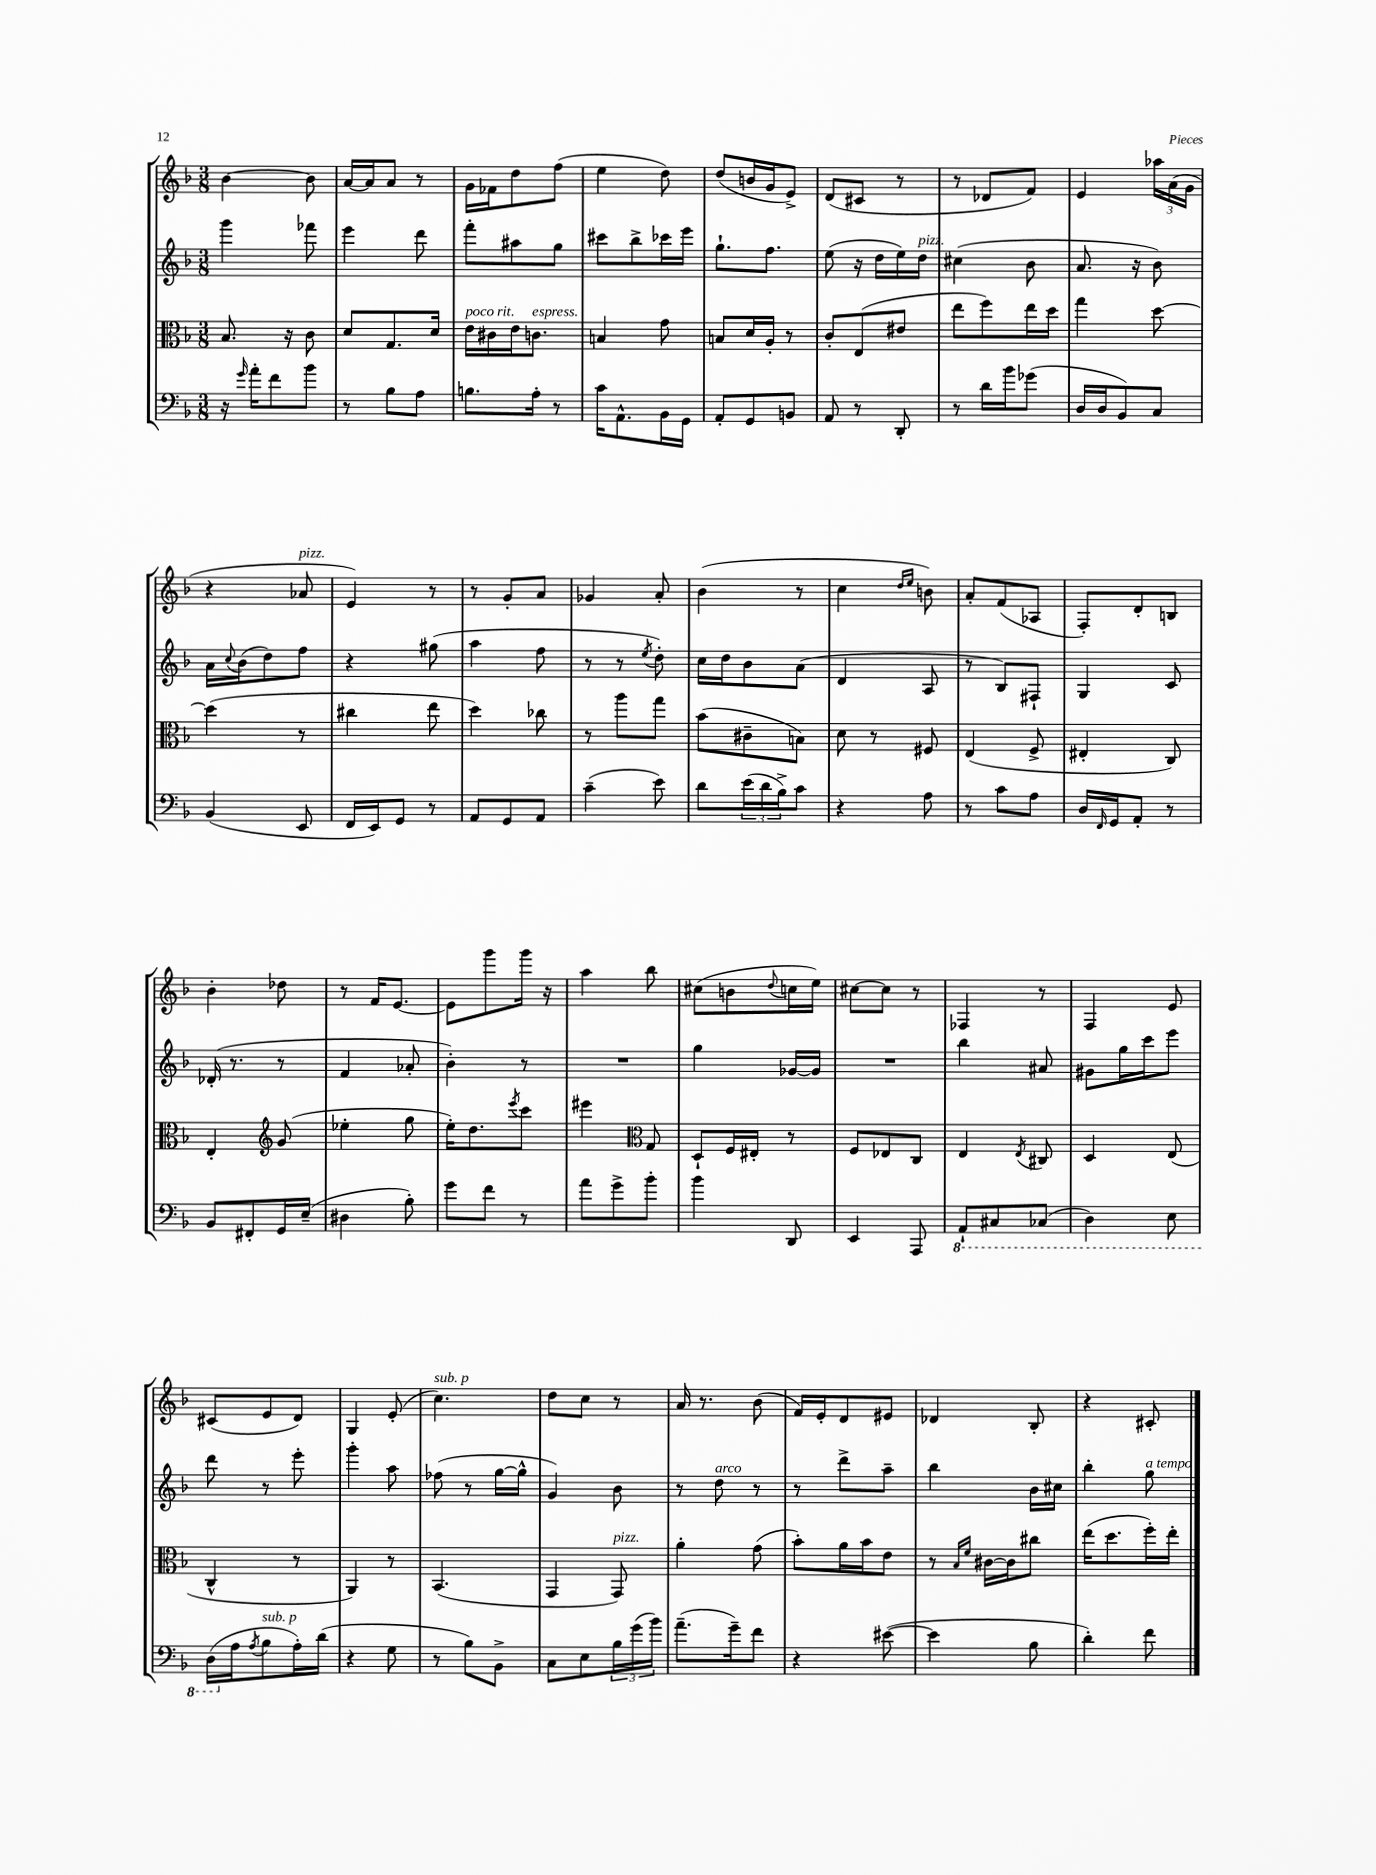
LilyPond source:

<<
\new StaffGroup <<
\new Staff = "s0" {
    \clef treble \key f \major \numericTimeSignature \time 3/8
    bes'4~ bes'8 |
    a'16~ a'16 a'8 r8 |
    g'16 fes'16 d''8 f''8( |
    e''4 d''8) |
    d''8( b'16 g'16 e'8->) |
    d'8( cis'8 r8 |
    r8 des'8 f'8) |
    e'4 \tuplet 3/2 { aes''16 a'16( g'16 } |
    r4 aes'8^\markup { \italic "pizz." } |
    e'4) r8 |
    r8 g'8-. a'8 |
    ges'4 a'8-. |
    bes'4( r8 |
    c''4 \grace { d''16 e''16 } b'8) |
    a'8-. f'8( aes8 |
    f8-.) d'8-. b8 |
    bes'4-. des''8 |
    r8 f'16 e'8.~ |
    e'8 g'''8 g'''16 r16 |
    a''4 bes''8 |
    cis''8( b'8 \appoggiatura { d''8 } c''16 e''16) |
    cis''8~ cis''8 r8 |
    fes4 r8 |
    f4 e'8 |
    cis'8( e'8 d'8) |
    g4 e'8-.( |
    c''4.^\markup { \italic "sub. p" }) |
    d''8 c''8 r8 |
    a'16 r8. bes'8( |
    f'16) e'16-. d'8 eis'8 |
    des'4 bes8-. |
    r4 cis'8-. \bar "|." |
}
\new Staff = "s1" {
    \clef treble \key f \major \numericTimeSignature \time 3/8
    g'''4 fes'''8 |
    e'''4 d'''8 |
    f'''8-. ais''8 g''8 |
    cis'''8 bes''8-> ces'''16 e'''16 |
    g''8.-! f''8. |
    e''8( r16 d''16 e''16) d''16^\markup { \italic "pizz." } |
    cis''4( bes'8 |
    a'8. r16 bes'8) |
    a'16 \appoggiatura { c''8 } bes'16( d''8) f''8 |
    r4 gis''8( |
    a''4 f''8 |
    r8 r8 \acciaccatura { e''8 } d''8-.) |
    c''16 d''16 bes'8 a'8( |
    d'4 a8 |
    r8 bes8) fis8-! |
    g4 c'8 |
    des'16-.( r8. r8 |
    f'4 aes'8-. |
    bes'4-.) r8 |
    R4. |
    g''4 ges'16~ ges'16 |
    R4. |
    bes''4 ais'8 |
    gis'8 g''16 c'''16 e'''8 |
    d'''8 r8 e'''8-. |
    g'''4-. a''8 |
    fes''8( r8 g''16~ g''16-^ |
    g'4) bes'8 |
    r8 d''8^\markup { \italic "arco" } r8 |
    r8 d'''8-> a''8-- |
    bes''4 bes'16 cis''16 |
    bes''4-. g''8^\markup { \italic "a tempo" } \bar "|." |
}
\new Staff = "s2" {
    \clef alto \key f \major \numericTimeSignature \time 3/8
    bes8. r16 c'8 |
    d'8 g8. d'16 |
    e'16^\markup { \italic "poco rit." } cis'16 e'16 c'8.^\markup { \italic "espress." } |
    b4 g'8 |
    b8 d'16 a16-. r8 |
    c'8-. e8( eis'8 |
    e''8 f''8) e''16 d''16 |
    g''4 d''8~ |
    d''4( r8 |
    cis''4 e''8 |
    d''4) ces''8 |
    r8 a''8 g''8 |
    bes'8( cis'8-- b8) |
    d'8 r8 fis8 |
    e4( f8-> |
    eis4-. c8) |
    e4-. \clef treble g'8( |
    ees''4-. g''8 |
    e''16-.) d''8. \acciaccatura { e'''8 } c'''8 |
    eis'''4 \clef alto g8 |
    d8-! f16 eis16-. r8 |
    f8 ees8 c8 |
    e4 \acciaccatura { e8 } cis8 |
    d4 e8( |
    c4-^ r8 |
    a,4) r8 |
    bes,4.( |
    g,4 g,8^\markup { \italic "pizz." }) |
    a'4-. g'8( |
    bes'8-.) a'16 bes'16 e'8 |
    r8 \grace { bes16 f'16 } cis'16~ cis'16 cis''8 |
    e''16( d''8. f''16-.) e''16-. \bar "|." |
}
\new Staff = "s3" {
    \clef bass \key f \major \numericTimeSignature \time 3/8
    r16 \grace { g'16 } a'16-. f'8 bes'8 |
    r8 bes8 a8 |
    b8. a16-. r8 |
    c'16 a,8.-^ bes,16 g,16 |
    a,8-. g,8 b,8 |
    a,8 r8 d,8-. |
    r8 d'16 bes'16 ges'8( |
    d16 d16 bes,8) c8 |
    bes,4( e,8 |
    f,16 e,16) g,8 r8 |
    a,8 g,8 a,8 |
    c'4--( e'8) |
    d'8 \tuplet 3/2 { e'16( d'16 bes16->) } c'8 |
    r4 a8 |
    r8 c'8 a8 |
    d16 \grace { f,16 } g,16 a,8-. r8 |
    bes,8 fis,8-. g,16 e16--( |
    dis4 bes8-.) |
    g'8 f'8 r8 |
    a'8 g'8-> bes'8-. |
    bes'4 d,8 |
    e,4 a,,8 |
    \ottava #-1 a,,8-! cis,8 ces,8( |
    d,4) e,8 |
    d,16( \ottava #0 a16 \acciaccatura { a8 } bes8^\markup { \italic "sub. p" } a16-.) d'16( |
    r4 g8 |
    r8 bes8) bes,8-> |
    c8 e8 \tuplet 3/2 { bes16 g'16( bes'16) } |
    a'8.--( g'16--) f'8 |
    r4 eis'8~( |
    eis'4 bes8 |
    d'4-.) f'8 \bar "|." |
}
>>
>>
\layout { \context { \Score \remove "Bar_number_engraver" } }
